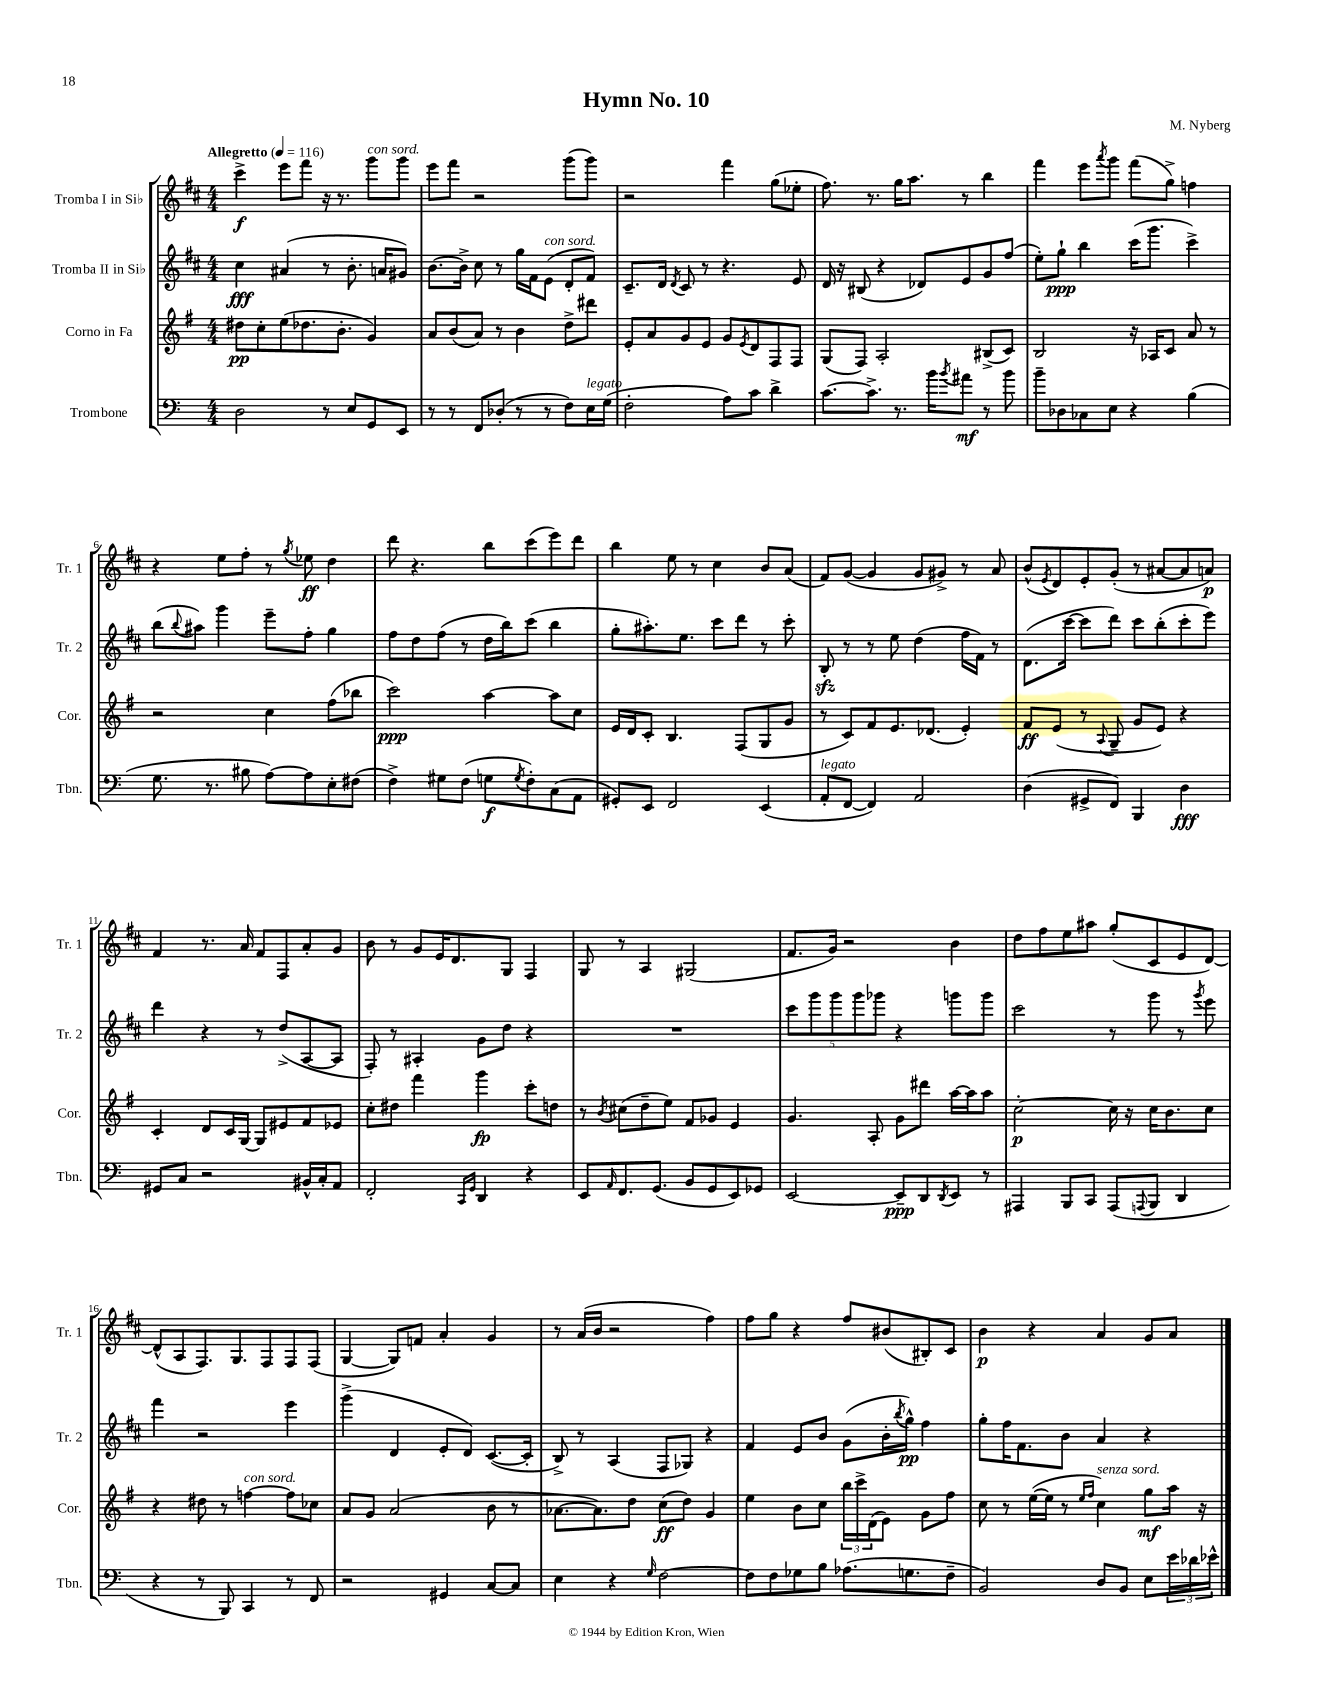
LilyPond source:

\header { title = "Hymn No. 10" composer = "M. Nyberg" }
<<
\new StaffGroup <<
\new Staff = "s0" \with { instrumentName = "Tromba I in Sib" shortInstrumentName = "Tr. 1" } {
    \clef treble \key d \major \numericTimeSignature \time 4/4 \tempo "Allegretto" 4 = 116
    cis'''4->\f e'''8 fis'''8 r16 r8. g'''8^\markup { \italic "con sord." } g'''8 |
    e'''8 fis'''8 r2 g'''8( g'''8) |
    r2 fis'''4 g''8( ees''8-. |
    fis''8.) r8. g''16 a''8. r8 b''4 |
    fis'''4 e'''8 \acciaccatura { a'''8 } g'''8 fis'''8( g''8->) f''4 |
    r4 e''8 fis''8-. r8 \acciaccatura { g''8 } ees''8\ff d''4 |
    d'''8 r4. b''8 cis'''8( e'''8) d'''8 |
    b''4 e''8 r8 cis''4 b'8 a'8( |
    fis'8) g'8~( g'4 g'8 gis'8->) r8 a'8 |
    b'8-^( \acciaccatura { e'8 } d'8) e'8-. g'8-.( r8 ais'8~ ais'8 a'8\p) |
    fis'4 r8. a'16 fis'8 fis8 a'8-. g'8 |
    b'8 r8 g'8 e'16 d'8. g8 fis4 |
    g8 r8 a4 gis2( |
    fis'8. g'16) r2 b'4 |
    d''8 fis''8 e''8 ais''8 g''8-.( cis'8 e'8 d'8~) |
    d'8-^( a8 fis8.) g8. fis8 fis8 fis8( |
    g4~ g8) f'8 a'4-. g'4 |
    r8 a'16( b'16 r2 fis''4) |
    fis''8 g''8 r4 fis''8 bis'8( bis8-.) cis'8 |
    b'4\p r4 a'4 g'8 a'8 \bar "|." |
}
\new Staff = "s1" \with { instrumentName = "Tromba II in Sib" shortInstrumentName = "Tr. 2" } {
    \clef treble \key d \major \numericTimeSignature \time 4/4
    cis''4\fff ais'4( r8 b'8.-. a'16 gis'8) |
    b'8.~ b'16-> cis''8 r8 g''16 fis'16 e'8^\markup { \italic "con sord." }( d'8-. fis'8) |
    cis'8.-- d'16 \acciaccatura { d'8 } cis'8 r8 r4. e'8 |
    d'16 r16 bis8( r4 des'8) e'8 g'8 fis''8( |
    e''8-.) g''8-!\ppp b''4 cis'''16( g'''8. cis'''4->) |
    b''8( \appoggiatura { b''8 } ais''8) g'''4 e'''8-- fis''8-. g''4 |
    fis''8 d''8 fis''8( r8 d''16 b''16) cis'''8( b''4 |
    g''8-. ais''8.-.) e''8. cis'''8 d'''8 r8 cis'''8-. |
    b8-.\sfz r8 r8 e''8 d''4( fis''16 fis'16) r8 |
    d'8.( cis'''16~ cis'''8 d'''8) cis'''8 b''8-.( cis'''8-. e'''8) |
    d'''4 r4 r8 d''8->( a8~ a8 |
    fis8-.) r8 ais4-. g'8 d''8 r4 |
    R1 |
    \tuplet 5/4 { cis'''8 g'''8 g'''8 g'''8 ges'''8 } r4 g'''8 g'''8 |
    cis'''2 r8 g'''8 r8 \acciaccatura { g'''8 } e'''8 |
    fis'''4 r2 e'''4 |
    g'''4->( d'4 e'8-. d'8) cis'8.~( cis'16-. |
    b8->) r8 a4( fis8 ges8) r4 |
    fis'4 e'8 b'8 g'8( b'16-. \acciaccatura { b''8 } g''16-^\pp) fis''4 |
    g''8-. fis''16 fis'8. b'8 a'4 r4 \bar "|." |
}
\new Staff = "s2" \with { instrumentName = "Corno in Fa" shortInstrumentName = "Cor." } {
    \clef treble \key g \major \numericTimeSignature \time 4/4
    dis''8\pp c''8-. e''8( des''8. b'8.-. g'4) |
    a'8 b'8( a'8) r8 b'4 d''8-> dis'''8 |
    e'8-. a'8 g'8 e'8 g'8 \acciaccatura { e'8 } d'8 fis8 fis8 |
    g8( fis8) a2-. bis8->( c'8) |
    b2 r16 aes16 c'8 a'8 r8 |
    r2 c''4 fis''8( bes''8 |
    c'''2\ppp) a''4~ a''8 c''8 |
    e'16 d'16 c'8-. b4. fis8( g8 g'8 |
    r8 c'8) fis'8 e'8. des'8.( e'4-.) |
    fis'8\ff e'8( r8 \appoggiatura { a8 } g8-- g'8 e'8) r4 |
    c'4-. d'8 c'16 g16~ g8 eis'8 fis'8 ees'8 |
    c''8-. dis''8 fis'''4 g'''4\fp c'''8-. d''8 |
    r8 \acciaccatura { b'8 } cis''8( d''8-- e''8) fis'8 ges'8 e'4 |
    g'4. a8-. g'8 dis'''8 a''16~ a''16 a''8 |
    c''2~-.\p c''16 r16 c''16 b'8. c''8 |
    r4 dis''8 r8 f''4~^\markup { \italic "con sord." } f''8 ces''8 |
    a'8 g'8 a'2( b'8 r8 |
    aes'8.~ aes'8.) d''8 c''8\ff( d''8) g'4 |
    e''4 b'8 c''8 \tuplet 3/2 { b''16 c'''16-> d'16( } e'8) g'8 fis''8 |
    c''8 r8 e''16~( e''16 r8 \grace { e''16 fis''16 } c''4^\markup { \italic "senza sord." }) g''8\mf a''16 r16 \bar "|." |
}
\new Staff = "s3" \with { instrumentName = "Trombone" shortInstrumentName = "Tbn." } {
    \clef bass \key c \major \numericTimeSignature \time 4/4
    d2 r8 e8 g,8 e,8 |
    r8 r8 f,8 des8-.( r8 r8 f8) e16^\markup { \italic "legato" } g16( |
    f2-. a8) c'8 d'4-> |
    c'8.~ c'8.-> r8. b'16 \acciaccatura { b'8 } ais'8\mf r8 b'8 |
    b'8-- des8 ces8 e8 r4 b4( |
    g8. r8. bis8 a8~) a8 e8-. fis8( |
    f4->) gis8 f8( g8\f \acciaccatura { g8 } f8-.) c8( a,8 |
    gis,8-.) e,8 f,2 e,4( |
    a,8-.^\markup { \italic "legato" } f,8~ f,4) a,2 |
    d4( gis,8-> f,8) b,,4 d4\fff |
    gis,8 c8 r2 bis,16-^ c16-. a,8 |
    f,2-. \grace { c,16 g,16 } d,4 r4 |
    e,8 \grace { a,16 } f,8. g,8.( b,8 g,8 e,8) ges,8 |
    e,2~ e,8--\ppp d,8 \acciaccatura { d,8 } e,8 r8 |
    ais,,4 b,,8 c,8 ais,,8( \appoggiatura { a,,8 } b,,8 d,4 |
    r4 r8 b,,8) c,4 r8 f,8 |
    r2 gis,4 c8~ c8 |
    e4 r4 \grace { g16 } f2~ |
    f8 f8 ges8 b8 aes8.( g8. f8-- |
    b,2) d8 b,8 e8 \tuplet 3/2 { e'16 des'16 ees'16-^ } \bar "|." |
}
>>
>>
